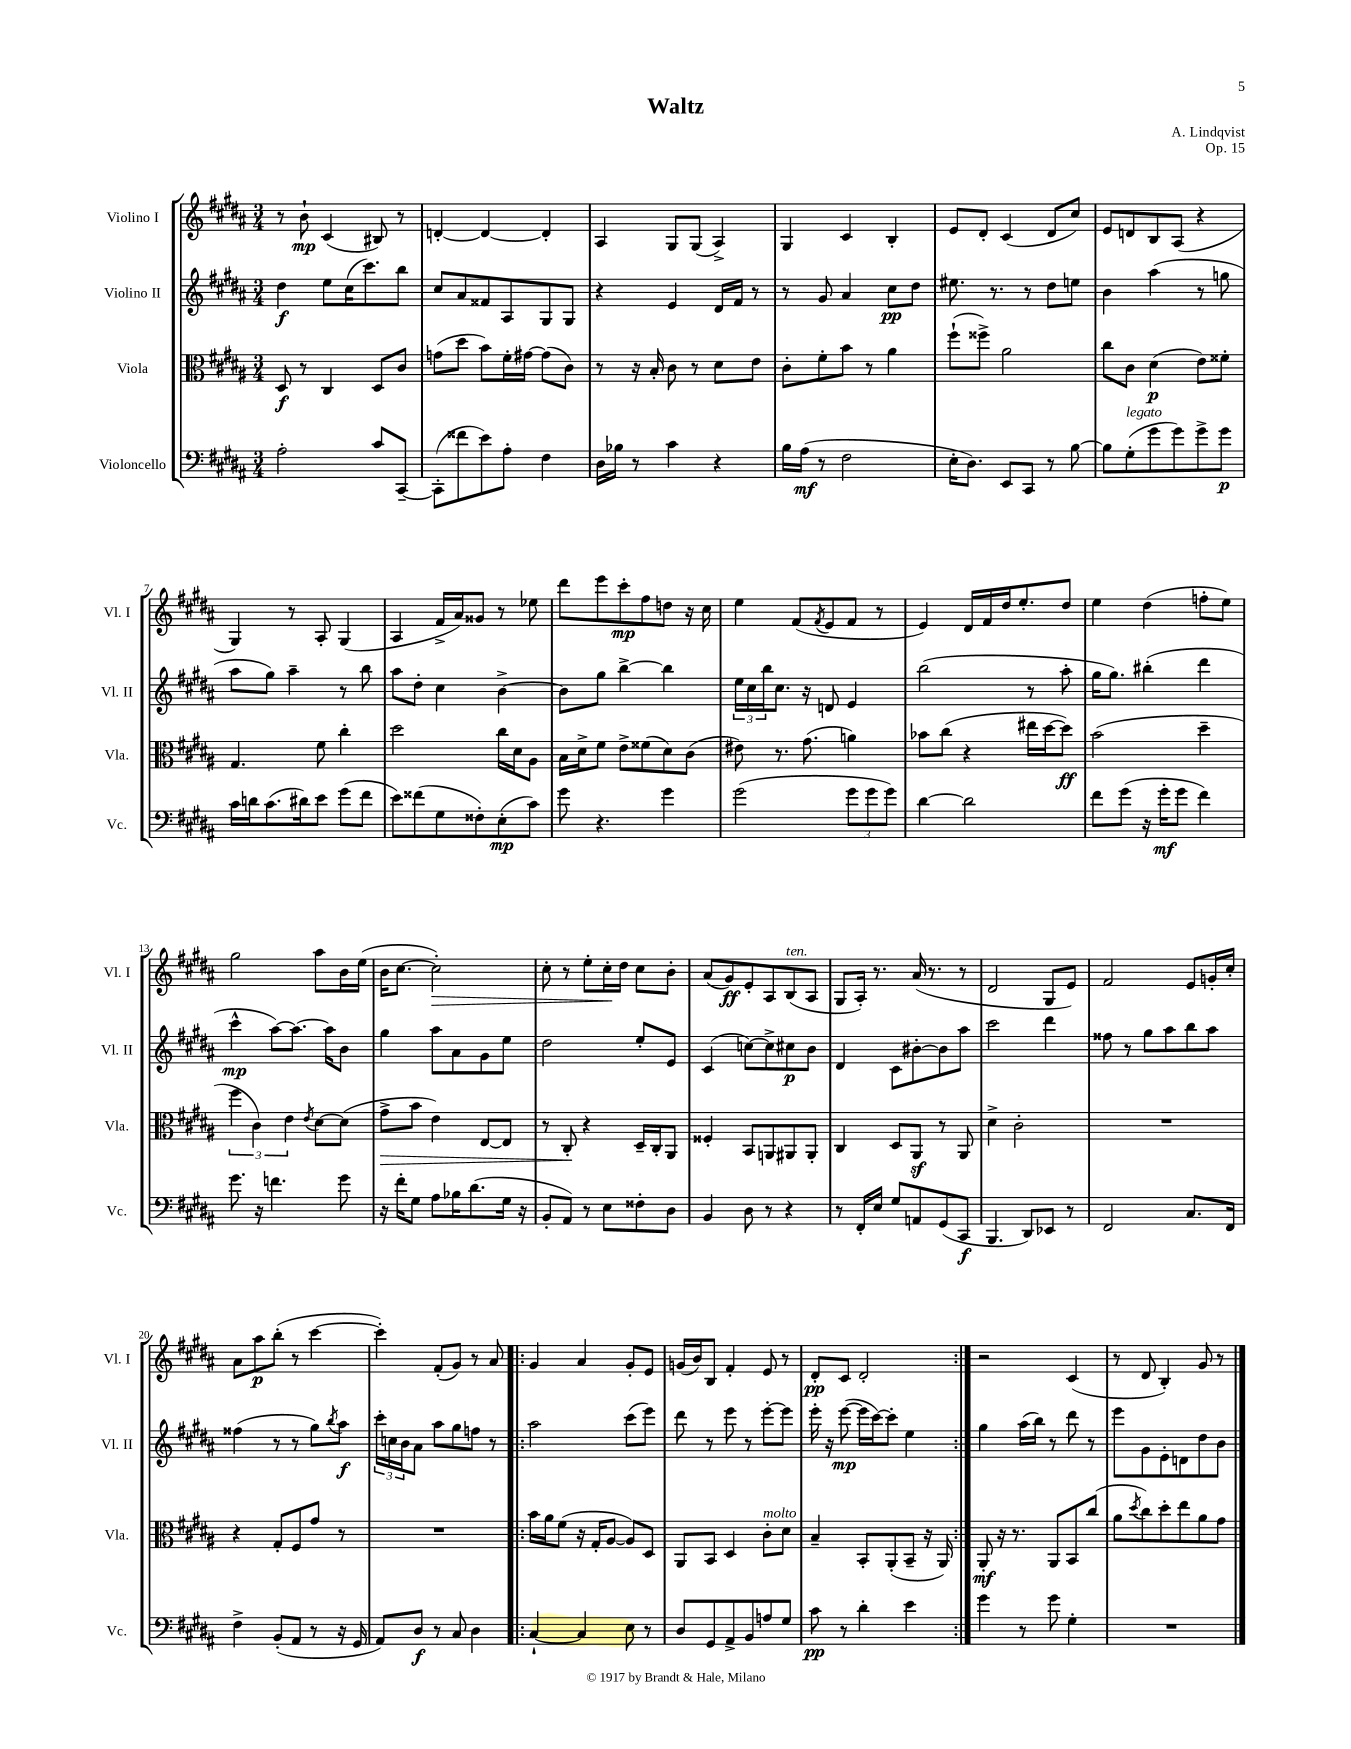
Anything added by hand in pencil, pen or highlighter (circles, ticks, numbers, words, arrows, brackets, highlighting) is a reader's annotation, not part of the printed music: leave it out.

**kern	**kern	**kern	**kern
*staff4	*staff3	*staff2	*staff1
*clefF4	*clefC3	*clefG2	*clefG2
*k[f#c#g#d#a#]	*k[f#c#g#d#a#]	*k[f#c#g#d#a#]	*k[f#c#g#d#a#]
*M3/4	*M3/4	*M3/4	*M3/4
2A#'	8D#	4dd#	8r
.	8r	.	8b`
.	4C#	8ee	(4c#
.	.	(16cc#	.
.	.	8.ccc#)	.
8c#	8D#	.	8B#)
[8CC#~	8c#	8bb	8r
=	=	=	=
(8CC#']	(8g	8cc#	[4d'
8f##	8dd#	8a#	.
8e)	8b)	8f##	4d_
8A#'	16f#'	8A#	.
.	[16g#	.	.
4F#	(8g#]	8G#	4d']
.	8c#)	8G#	.
=	=	=	=
16D#	8r	4r	4A#
16B-	.	.	.
8r	16r	.	.
.	16B'	.	.
4c#	8c#	4e	8G#
.	8r	.	(8G#
4r	8d#	16d#	4A#^)
.	.	16f#	.
.	8e	8r	.
=	=	=	=
16B	8c#'	8r	4G#
(16A#	.	.	.
8r	8f#'	8g#	.
2F#	8b	4a#	4c#
.	8r	.	.
.	4a#	8cc#	4B'
.	.	8dd#	.
=	=	=	=
16E'	(8ff#`	8.ee#	8e
8.D#)	.	.	.
.	8ff##^)	.	8d#'
.	.	8.r	.
8EE	2a#	.	(4c#
8CC#	.	8r	.
8r	.	8dd#	8d#
[8B	.	8ee	8cc#)
=	=	=	=
8B]	8cc#	4b	8e
(8G#'	8c#	.	8d
8g#	(4d#	(4aa#	8B
8g#)	.	.	(8A#
8g#^	8e)	8r	4r
8g#	8f##'	8gg	.
=	=	=	=
16c#	4.G#	8aa#	4G#)
16d	.	.	.
(8.c#	.	8gg#)	.
.	.	4aa#~	8r
16d#)	.	.	.
8e	8f#	.	8A#'
(8g#	4cc#'	8r	(4G#
8f#	.	8bb	.
=	=	=	=
8e)	2dd#	8aa#	4A#
(8f##	.	8dd#'	.
8G#	.	4cc#	16f#^
.	.	.	16a#)
8F##')	.	.	8g##
(8E'	16cc#	[4b^	8r
.	16d#	.	.
8c#)	8A#	.	8ee-
=	=	=	=
8g#	16B	8b]	8ddd#
.	16d#^	.	.
4.r	8f#	8gg#	8eee
.	8e^	[4bb^	8ccc#'
.	(8f##	.	8ff#
4g#	8d#)	4bb]	8dd
.	(8c#	.	16r
.	.	.	16cc#
=	=	=	=
(2g#	8e#)	24ee	4ee
.	.	24cc#	.
.	.	24bb	.
.	8.r	8.cc#	.
.	.	.	(8f#
.	(8.g#	16r	.
.	.	.	8qf#
.	.	8d	8e
12g#	4a)	4e	8f#
12g#	.	.	.
.	.	.	8r
12g#)	.	.	.
=	=	=	=
[4d#	8b-	(2bb	4e)
.	(8cc#	.	.
2d#]	4r	.	16d#
.	.	.	16f#
.	.	.	16dd#
.	.	.	8.ee'
.	16ee#	8r	.
.	[16dd#	.	.
.	8dd#])	8aa#'	8dd#
=	=	=	=
8f#	(2b	16gg#	4ee
.	.	8.gg#)	.
(8g#	.	.	.
16r	.	(4bb#'	(4dd#
16g#'	.	.	.
8g#	.	.	.
4f#)	4dd#~	4ddd#	8ff'
.	.	.	8ee)
=	=	=	=
8.g#	6ff#	4ccc#^^	2gg#
.	6c#)	.	.
16r	.	.	.
4.f	.	[8aa#)	.
.	6e	.	.
.	.	8.aa#_	.
.	8qe	.	.
.	[8d#	.	8aa#
.	.	16aa#]	.
8g#	(8d#]	8b	16b
.	.	.	(16ee
=	=	=	=
16r	8g#^	4gg#	16b
16f#'	.	.	[8.cc#
8G#	8b	.	.
8A#	4e)	8aa#	2cc#'])
16B-	.	8a#	.
(8.d#	.	.	.
.	[8E	8g#	.
16G#	8E]	8ee	.
16r	.	.	.
=	=	=	=
8BB'	8r	2dd#	8cc#'
8AA#)	8C#'	.	8r
8r	4r	.	8ee'
8E	.	.	16cc#'
.	.	.	16dd#
8F##'	16D#~	8ee'	8cc#
.	16C#'	.	.
8D#	8AA#	8e	8b'
=	=	=	=
4BB	4F##'	(4c#	(8a#
.	.	.	8g#)
8D#	8BB	[8cc)	8e'
8r	8AA	8cc^]	8A#
4r	8AA#	8cc#	(8B
.	8AA#'	8b	8A#
=	=	=	=
8r	4C#	4d#	8G#
16FF#'	.	.	16A#')
16E	.	.	8.r
8G#	8D#	8c#	.
8AA	8AA#	[8b#'	(16a#
.	.	.	8.r
(8GG#	8r	8b#]	.
8CC#	8AA#	8aa#	8r
=	=	=	=
4.BBB	4d#^	2ccc#	2d#
.	2c#'	.	.
8DD#)	.	.	.
8EE-	.	4ddd#	8G#
8r	.	.	8e)
=	=	=	=
2FF#	2.r	8ff##	2f#
.	.	8r	.
.	.	8gg#	.
.	.	8aa#	.
8.C#	.	8bb	8e
.	.	8aa#	16g'
16FF#	.	.	16cc#'
=	=	=	=
4F#^	4r	(4ff##	8a#
.	.	.	8aa#
(8BB'	8G#'	8r	(8bb'
8AA#	8F#	8r	8r
8r	8g#	8gg#)	[4ccc#
.	.	8qbb	.
16r	8r	8aa#	.
16GG#	.	.	.
=	=	=	=
8AA#)	2.r	24ccc#'	4ccc#'])
.	.	24cc	.
.	.	24b	.
8D#	.	8a#	.
8r	.	8aa#	(8f#'
8C#	.	8gg#	8g#)
4D#	.	8ff	8r
.	.	8r	8a#
=!|:	=!|:	=!|:	=!|:
[4C#`	16b	2aa#	4g#
.	16a#	.	.
.	(8f#	.	.
4C#]	16r	.	4a#
.	16G#'	.	.
.	[8A#	.	.
8E	8A#])	(8ccc#	8g#'
8r	8D#	8eee)	8e
=	=	=	=
8D#	8AA#	8ddd#	(16g
.	.	.	16b)
8GG#	8BB	8r	8B
8AA#^	4D#	8eee	4f#'
8BB	.	8r	.
8A	8c#'	[8eee'	8e
8G#	8d#	8eee]	8r
=	=	=	=
8c#	4B~	16eee'	8d#'
.	.	16r	.
8r	.	([8eee	8c#
4d#'	8BB'	16eee]	2d#'
.	.	[16ccc#)	.
.	(8AA#'	8ccc#']	.
4e	8BB~	4ee	.
.	16r	.	.
.	16AA#)	.	.
=:|!	=:|!	=:|!	=:|!
4g#	8AA#'	4gg#	2r
.	16r	.	.
.	8.r	.	.
8r	.	(16aa#	.
.	.	16bb)	.
8g#	8AA#	8r	.
4G#'	8BB	8ddd#	(4c#
.	(8cc#	8r	.
=	=	=	=
2.r	8a#	8eee	8r
.	8qdd#	.	.
.	8cc#)	8g#	8d#
.	8dd#'	8e'	4B')
.	8ee	8d	.
.	8a#	8dd#	8g#
.	8g#	8b	8r
==	==	==	==
*-	*-	*-	*-
